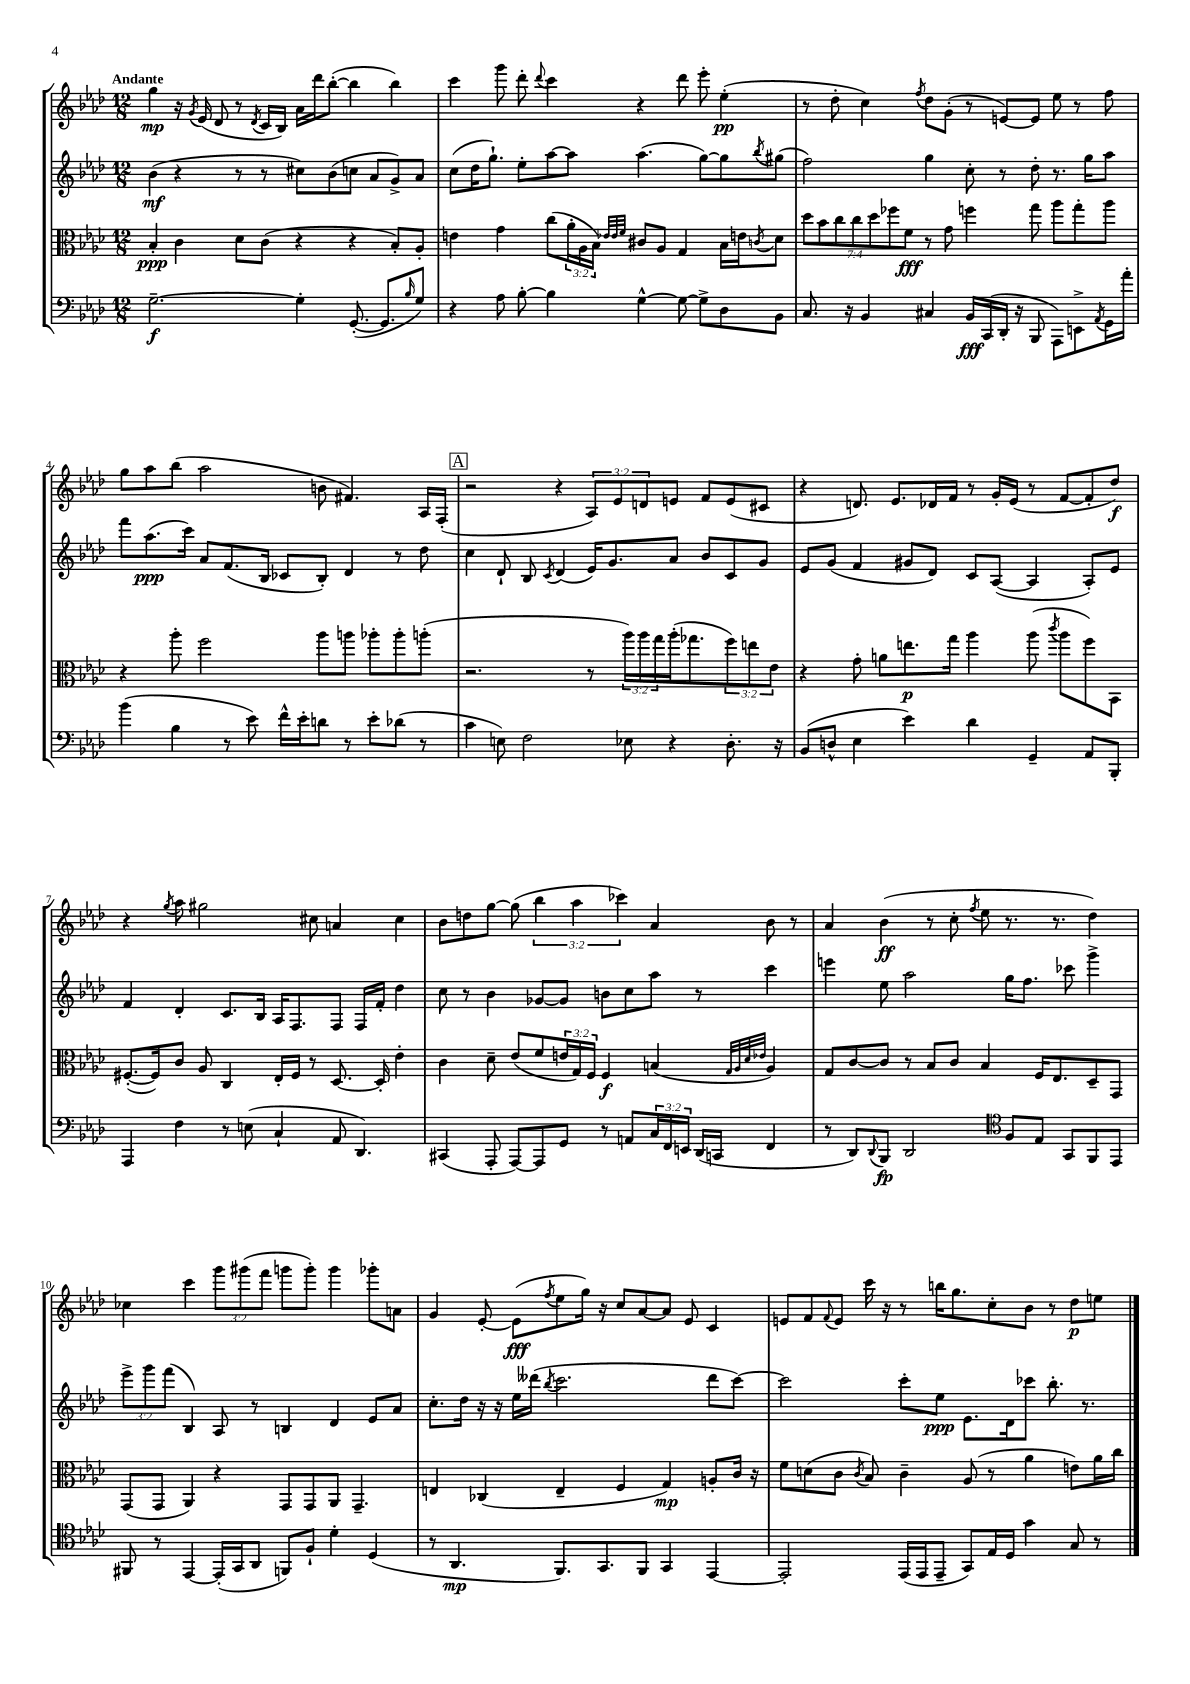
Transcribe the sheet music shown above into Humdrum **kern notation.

**kern	**dynam	**kern	**dynam	**kern	**dynam	**kern	**dynam
*part4	*part4	*part3	*part3	*part2	*part2	*part1	*part1
*staff4	*staff4	*staff3	*staff3	*staff2	*staff2	*staff1	*staff1
*clefF4	*	*clefC3	*	*clefG2	*	*clefG2	*
*k[b-e-a-d-]	*	*k[b-e-a-d-]	*	*k[b-e-a-d-]	*	*k[b-e-a-d-]	*
*M12/8	*	*M12/8	*	*M12/8	*	*M12/8	*
=1	=1	=1	=1	=1	=1	=1	=1
!	!	!	!	!	!	!LO:TX:a:B:t=Andante	!
[2.G~\	f	4B-'/	ppp	(4b-\	mf	4gg\	mp
.	.	4c\	.	4r	.	16r	.
.	.	.	.	.	.	8qg/	.
.	.	.	.	.	.	(16e-/	.
.	.	.	.	.	.	8d-/	.
.	.	8d-\L	.	8r	.	8r	.
.	.	.	.	.	.	8qd-/	.
.	.	(8c\J	.	8r	.	16c/LL	.
.	.	.	.	.	.	16B-/JJ)	.
4G'\]	.	4r	.	8cc#X\L)	.	16a-\LL	.
.	.	.	.	.	.	16ddd-\J	.
.	.	.	.	(8b-\	.	([8bb-'\J	.
([8.GG'/	.	4r	.	8ccn\J	.	4bb-\]	.
.	.	.	.	8a-/L	.	.	.
8.GG/L]	.	.	.	.	.	.	.
.	.	8B-'/L)	.	8g^/)	.	4bb-\)	.
16qqB-/	.	.	.	.	.	.	.
8G/J)	.	8A-'/J	.	8a-/J	.	.	.
=2	=2	=2	=2	=2	=2	=2	=2
4r	.	4en\	.	(8cc\L	.	4ccc\	.
.	.	.	.	16dd-\K	.	.	.
.	.	.	.	8.gg`\J)	.	.	.
8A-\	.	4g\	.	.	.	8ggg\	.
[8B-'\	.	.	.	8ee-'\L	.	8ddd-'\	.
.	.	.	.	.	.	8qqddd-/	.
4B-\]	.	(8cc\L	.	[8aa-\	.	4ccc\	.
.	.	24a-'\L	.	8aa-\J]	.	.	.
.	.	24A-\	.	.	.	.	.
.	.	24B-\JJ)	.	.	.	.	.
.	.	32qqe-X/LLL	.	.	.	.	.
.	.	32qqe-/	.	.	.	.	.
.	.	32qqf/JJJ	.	.	.	.	.
[4G^^\	.	8c#X/L	.	(4.aa-\	.	4r	.
.	.	8A-/J	.	.	.	.	.
8G\_	.	4G/	.	.	.	8ddd-\	.
8G^\L]	.	.	.	[8gg\L)	.	8eee-'\	.
8D-\	.	16B-\LL	.	8gg\]	.	(4ee-'\	pp
.	.	16en\J	.	.	.	.	.
.	.	8qcn/	.	8qbb-/	.	.	.
8BB-\J	.	8d-\J	.	(8gg#X\J	.	.	.
=3	=3	=3	=3	=3	=3	=3	=3
8.C/	.	14dd-\L	.	2ff\)	.	8r	.
.	.	14b-\	.	.	.	.	.
.	.	.	.	.	.	8dd-'\	.
.	.	14cc\	.	.	.	.	.
16r	.	.	.	.	.	.	.
.	.	14cc\	.	.	.	.	.
4BB-/	.	.	.	.	.	4cc\)	.
.	.	14dd-\	.	.	.	.	.
.	.	14ff-X\	.	.	.	.	.
.	.	14f\J	fff	.	.	.	.
.	.	.	.	.	.	8qff/	.
4C#X/	.	8r	.	4gg\	.	8dd-\L	.
.	.	8g\	.	.	.	(8g'\J	.
16BB-/LL	fff	4ffn\	.	8cc'\	.	8r	.
(16CC/	.	.	.	.	.	.	.
16DD-'/JJ	.	.	.	8r	.	[8en/L)	.
16r	.	.	.	.	.	.	.
8BBB-/	.	8gg\	.	8dd-'\	.	8e/J]	.
8AAA-\L)	.	8aa-\L	.	8.r	.	8ee-\	.
8EEn^\	.	8gg'\	.	.	.	8r	.
.	.	.	.	16gg\KL	.	.	.
8qAA-/	.	.	.	.	.	.	.
16GG\L	.	8aa-\J	.	8aa-\J	.	8ff\	.
16a-'\JJ	.	.	.	.	.	.	.
!!LO:LB:g=z
=4	=4	=4	=4	=4	=4	=4	=4
(4b-\	.	4r	.	8fff\L	.	8gg\L	.
.	.	.	.	(8.aa-\	ppp	8aa-\	.
4B-\	.	8aa-'\	.	.	.	(8bb-\J	.
.	.	.	.	16ccc\Jk)	.	.	.
.	.	2ff\	.	8a-/L	.	2aa-\	.
8r	.	.	.	(8.f/	.	.	.
8e-\)	.	.	.	.	.	.	.
.	.	.	.	16B-/Jk	.	.	.
16f^^\LL	.	.	.	8c-X/L	.	.	.
16e-'\J	.	.	.	.	.	.	.
8dn\J	.	8aa-\L	.	8B-'/J)	.	8bn\	.
8r	.	8aan\J	.	4d-/	.	4.f#X/)	.
8e-'\L	.	8aa-X'\L	.	.	.	.	.
(8d-X\J	.	8aa-'\	.	8r	.	.	.
8r	.	(8aan'\J	.	8dd-\	.	16A-/LL	.
.	.	.	.	.	.	(16F'/JJ	.
!!LO:REH:place=s1:t=A
=5	=5	=5	=5	=5	=5	=5	=5
4c\	.	2.r	.	4cc\	.	2r	.
8En\)	.	.	.	8d-`/	.	.	.
2F\	.	.	.	8B-/	.	.	.
.	.	.	.	8qc/	.	.	.
.	.	.	.	(4d-/	.	4r	.
.	.	8r	.	16e-/KL)	.	12A-/L)	.
.	.	.	.	8.g/	.	.	.
.	.	.	.	.	.	12e-/	.
8E-X\	.	24aa-\LL)	.	.	.	.	.
.	.	24aa-\	.	.	.	12dn/	.
.	.	24gg\	.	.	.	.	.
4r	.	(16aa-'\J	.	8a-/J	.	8en/J	.
.	.	8.gg-X\	.	.	.	.	.
.	.	.	.	8b-/L	.	8f/L	.
8.D-'\	.	12ff\)	.	8c/	.	(8e/	.
.	.	12een\	.	.	.	.	.
.	.	.	.	8g/J	.	8c#X/J	.
.	.	12e-\J	.	.	.	.	.
16r	.	.	.	.	.	.	.
=6	=6	=6	=6	=6	=6	=6	=6
(8BB-/L	.	4r	.	8e-/L	.	4r	.
8Dn^^/J	.	.	.	(8g/J	.	.	.
4E-\	.	8g'\	.	4f/	.	8.dn/)	.
.	.	8an\L	.	.	.	.	.
.	.	.	.	.	.	8.e-/L	.
4e-\)	.	8.een\	p	8g#X/L	.	.	.
.	.	.	.	8d-/J)	.	16d-X/L	.
.	.	16gg\Jk	.	.	.	16f/JJ	.
4d-\	.	4aa-\	.	8c/L	.	8r	.
.	.	.	.	([8A-/J	.	16g'/LL	.
.	.	.	.	.	.	(16e-/JJ	.
4GG~/	.	(8aa-\	.	4A-/]	.	8r	.
.	.	8qccc/	.	.	.	.	.
.	.	8aa-\L	.	.	.	[8f/L	.
8AA-/L	.	8ff\)	.	8A-'/L)	.	8f'/]	.
8BBB-'/J	.	8BB-\J	.	8e-/J	.	8dd-/J)	f
!!LO:LB:g=z
=7	=7	=7	=7	=7	=7	=7	=7
4AAA-/	.	([8.F#X'/L	.	4f/	.	4r	.
.	.	16F#/k])	.	.	.	.	.
.	.	.	.	.	.	8qgg/	.
4F\	.	8c/J	.	4d-'/	.	8aa-\	.
.	.	8A-/	.	.	.	2gg#X\	.
8r	.	4C/	.	8.c/L	.	.	.
(8En\	.	.	.	.	.	.	.
.	.	.	.	16B-/Jk	.	.	.
4C`/	.	16E-'/LL	.	16A-/KL	.	.	.
.	.	16F#/JJ	.	8.F/	.	.	.
.	.	8r	.	.	.	8cc#X\	.
8AA-/	.	[8.D-/	.	8F/J	.	4an/	.
4.DD-/)	.	.	.	16F/LL	.	.	.
.	.	16D-'/]	.	16f'/JJ	.	.	.
.	.	4e-'\	.	4dd-\	.	4cc#\	.
=8	=8	=8	=8	=8	=8	=8	=8
(4CC#X/	.	4c\	.	8cc\	.	8b-\L	.
.	.	.	.	8r	.	8ddn\	.
8AAA-'/	.	8d-~\	.	4b-\	.	[8gg\J	.
[8AAA-/L)	.	(8e-/L	.	.	.	(8gg\]	.
8AAA-/]	.	8f/	.	[8g-X/L	.	6bb-\	.
8GG/J	.	24en/L	.	8g-/J]	.	.	.
.	.	24G/)	.	.	.	6aa-\	.
.	.	24F/JJ	.	.	.	.	.
8r	.	4F/	f	8bn\L	.	.	.
.	.	.	.	.	.	6ccc-X\)	.
8AAn/L	.	.	.	8cc\	.	.	.
24C/L	.	(4Bn/	.	8aa-\J	.	4a-/	.
24FF/	.	.	.	.	.	.	.
24EEn/JJ	.	.	.	.	.	.	.
(16DD-/LL	.	.	.	8r	.	.	.
16CCn/JJ	.	.	.	.	.	.	.
.	.	32qqG/LLL	.	.	.	.	.
.	.	32qqA-/	.	.	.	.	.
.	.	32qqd-/	.	.	.	.	.
.	.	32qqe-X/JJJ	.	.	.	.	.
4FF/	.	4A-/)	.	4ccc\	.	8b-\	.
.	.	.	.	.	.	8r	.
=9	=9	=9	=9	=9	=9	=9	=9
8r	.	8G/L	.	4eeen\	.	4a-/	.
8DD-/L)	.	[8c/	.	.	.	.	.
8qqDD-/	.	.	.	.	.	.	.
8BBB-/J	fp	8c/J]	.	8ee-\	.	(4b-\	ff
2DD-/	.	8r	.	2aa-\	.	.	.
.	.	8B-/L	.	.	.	8r	.
.	.	8c/J	.	.	.	8cc'\	.
.	.	.	.	.	.	8qff/	.
.	.	4B-/	.	.	.	8ee-\	.
*clefC4	*	*	*	*	*	*	*
8F/L	.	.	.	16gg\KL	.	8.r	.
.	.	.	.	8.ff\J	.	.	.
8E-/J	.	16F/KL	.	.	.	.	.
.	.	8.E-/	.	.	.	8.r	.
8GG/L	.	.	.	8ccc-X\	.	.	.
8FF/	.	8D-~/	.	4ggg^\	.	4dd-\)	.
8EE-/J	.	8GG/J	.	.	.	.	.
!!LO:LB:g=z
=10	=10	=10	=10	=10	=10	=10	=10
8FF#X/	.	(8GG/L	.	12eee-^\L	.	4cc-X\	.
.	.	.	.	12ggg\	.	.	.
8r	.	8GG/J	.	.	.	.	.
.	.	.	.	(12fff\J	.	.	.
[4EE-/	.	4AA-/)	.	4B-/)	.	4ccc\	.
(16EE-'/LL]	.	4r	.	8A-/	.	12ggg\L	.
16GG/J	.	.	.	.	.	.	.
.	.	.	.	.	.	(12ggg#X\	.
8AA-/J	.	.	.	8r	.	.	.
.	.	.	.	.	.	12fff\J	.
8FFn/L)	.	8GG/L	.	4Bn/	.	8gggn\L	.
8F`/J	.	8GG/	.	.	.	8ggg'\J)	.
4d-'\	.	8AA-/J	.	4d-/	.	4ggg\	.
.	.	4.GG~/	.	.	.	.	.
(4D-/	.	.	.	8e-/L	.	8ggg-X'\L	.
.	.	.	.	8a-/J	.	8an\J	.
=11	=11	=11	=11	=11	=11	=11	=11
8r	.	4En/	.	8.cc'\L	.	4g/	.
4.AA-/	mp	.	.	.	.	.	.
.	.	.	.	16dd-\Jk	.	.	.
.	.	(4C-X/	.	16r	.	[8e-'/	.
.	.	.	.	16r	.	.	.
.	.	.	.	16ee-\LL	.	(8e-\L]	fff
.	.	.	.	(16ddd--X\JJ	.	.	.
.	.	.	.	8qbb-/	.	8qff/	.
8.FF/L)	.	4E~/	.	2.ccc\	.	8ee-\	.
.	.	.	.	.	.	16gg\Jk)	.
8.GG/	.	.	.	.	.	16r	.
.	.	4F/	.	.	.	8cc/L	.
8FF/J	.	.	.	.	.	[8a-/	.
4GG/	.	4G/)	mp	.	.	8a-/J]	.
.	.	.	.	.	.	8e-/	.
[4EE-/	.	8An'/L	.	8ddd--\L	.	4c/	.
.	.	16c/Jk	.	[8ccc\J)	.	.	.
.	.	16r	.	.	.	.	.
=12	=12	=12	=12	=12	=12	=12	=12
2EE-'/]	.	8f\L	.	2ccc\]	.	8en/L	.
.	.	(8dn\	.	.	.	8f/	.
.	.	.	.	.	.	8qqf/	.
.	.	8c\J	.	.	.	8e/J	.
.	.	8qc/	.	.	.	.	.
.	.	8B-/)	.	.	.	16ccc\	.
.	.	.	.	.	.	16r	.
(16EE-/LL	.	4c~\	.	8ccc'\L	.	8r	.
16EE-/J	.	.	.	.	.	.	.
8EE-~/J	.	.	.	8ee-\J	ppp	16bbn\KL	.
.	.	.	.	.	.	8.gg\	.
8GG/L)	.	(8A-/	.	8.e-\L	.	.	.
16E-/L	.	8r	.	.	.	8cc'\	.
16D-/JJ	.	.	.	16d-\k	.	.	.
4g\	.	4a-\	.	8ccc-X\J	.	8b-\J	.
.	.	.	.	8.bb-'\	.	8r	.
8G/	.	8en\L)	.	.	.	8dd-\L	p
.	.	.	.	8.r	.	.	.
8r	.	16a-\L	.	.	.	8een\J	.
.	.	16cc\JJ	.	.	.	.	.
==	==	==	==	==	==	==	==
*-	*-	*-	*-	*-	*-	*-	*-
